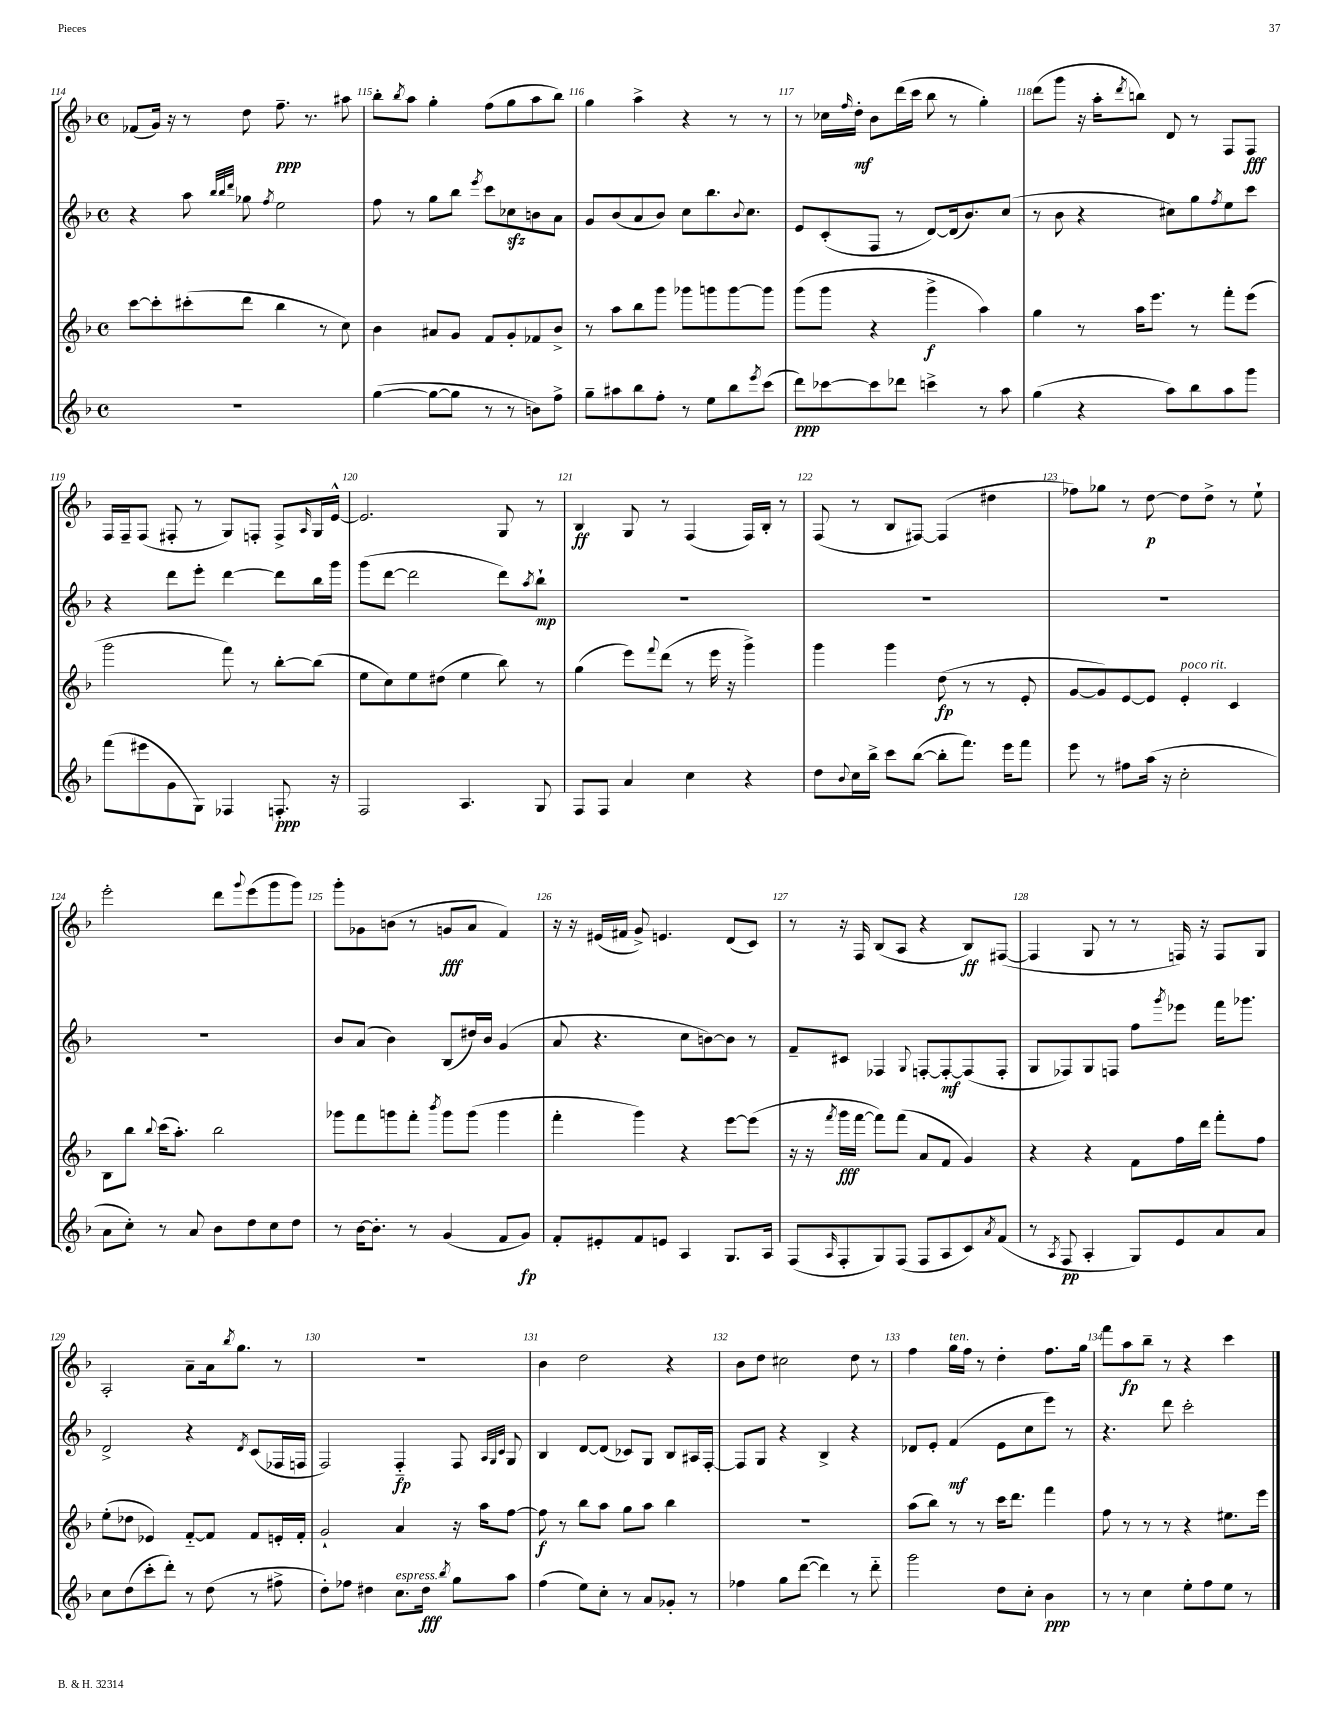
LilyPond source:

<<
\new StaffGroup <<
\new Staff = "s0" {
    \clef treble \key f \major \defaultTimeSignature \time 4/4
    fes'8( g'16) r16 r8 d''8 f''8.--\ppp r8. ais''8 |
    bes''8-. \acciaccatura { bes''8 } a''8 g''4-. f''8( g''8 a''8 bes''8) |
    g''4 a''4-> r4 r8 r8 |
    r8 ces''16 \grace { f''16 } d''16-.\mf bes'8 d'''16( c'''16 bes''8 r8 g''4-.) |
    d'''8( g'''8 r16 a''16-. \acciaccatura { d'''8 } b''8) d'8 r8 f8 f8\fff |
    f16 f16-- f8( fis8-. r8 g8) f8-. f8-> \grace { a16 } g16 e'16~-^ |
    e'2. g8 r8 |
    bes4\ff g8 r8 f4( f16) bes16-. r8 |
    f8( r8 bes8 fis8~) fis4( dis''4 |
    fes''8) ges''8 r8 d''8~\p d''8 d''8-> r8 e''8-! |
    e'''2-. d'''8 \appoggiatura { g'''8 } e'''8( g'''8 g'''8) |
    g'''8-. ges'8 b'8( r8 g'8\fff a'8 f'4) |
    r16 r16 eis'16( fis'16 g'8->) e'4. d'8( c'8) |
    r8 r16 f16 bes8( a8 r4 bes8\ff) fis8~( |
    fis4 g8 r8 r8 f16) r16 f8 g8 |
    a2-. a'8-- a'16 \acciaccatura { bes''8 } g''8. r8 |
    R1 |
    bes'4 d''2 r4 |
    bes'8 d''8 cis''2 d''8 r8 |
    f''4 g''16^\markup { \italic "ten." } f''16 r8 d''4-. f''8. g''16 |
    f'''8 a''8\fp bes''8-- r8 r4 c'''4 \bar "|." |
}
\new Staff = "s1" {
    \clef treble \key f \major \defaultTimeSignature \time 4/4
    r4 a''8 \grace { bes''32 bes''32 d'''32 } ges''8 \acciaccatura { f''8 } e''2 |
    f''8 r8 g''8 bes''8 \acciaccatura { e'''8 } c'''8 ces''8\sfz b'8 a'8 |
    g'8 bes'8( a'8 bes'8) c''8 bes''8. \appoggiatura { bes'8 } c''8. |
    e'8 c'8-.( f8 r8 d'8~) d'16( bes'8.) c''8( |
    r8 bes'8 r4 cis''8) g''8 \acciaccatura { f''8 } e''8 c'''8 |
    r4 d'''8 e'''8-. d'''4~ d'''8 bes''16 g'''16 |
    g'''8( d'''8~ d'''2 d'''8) \acciaccatura { a''8 } bes''8-!\mp |
    R1 |
    R1 |
    R1 |
    R1 |
    bes'8 a'8( bes'4) bes8( dis''16) bes'16 g'4( |
    a'8 r4. c''8 b'8~) b'8 r8 |
    f'8-- cis'8 fes4 \appoggiatura { g8 } f8~-. f8~-.\mf f8( f8-. |
    g8 fes8) g8 f8 f''8 \acciaccatura { g'''8 } ees'''8 f'''16 ges'''8. |
    d'2-> r4 \acciaccatura { d'8 } c'8( fes16 f16 |
    f2) f4-_\fp f8 \grace { a32 g32 c'32 } g8 |
    bes4 d'8~ d'8( ces'8) g8 bes8 ais16 f16~-. |
    f8 g8 r4 bes4-> r4 |
    des'8 e'8-. f'4\mf( e'8 c''8 e'''8) r8 |
    r4. d'''8 c'''2-. \bar "|." |
}
\new Staff = "s2" {
    \clef treble \key f \major \defaultTimeSignature \time 4/4
    c'''8~ c'''8-. cis'''8-.( d'''8 bes''4 r8 c''8) |
    bes'4 ais'8 g'8 f'8 g'8-. fes'8 bes'8-> |
    r8 a''8 bes''8 g'''8 ges'''8 g'''8 g'''8~ g'''8 |
    g'''8( g'''8 r4 g'''4->\f a''4) |
    g''4 r8 a''16 e'''8. r8 f'''8-. e'''8( |
    g'''2 f'''8) r8 bes''8~-. bes''8( |
    e''8 c''8) e''8 dis''8( e''4 bes''8) r8 |
    g''4( e'''8) \appoggiatura { f'''8 } d'''8( r8 e'''16 r16 g'''4->) |
    g'''4 g'''4 d''8\fp( r8 r8 e'8-. |
    g'8~ g'8) e'8~ e'8 e'4-.^\markup { \italic "poco rit." } c'4 |
    bes8 bes''8 \appoggiatura { bes''8 } c'''16( a''8.-.) bes''2 |
    ges'''8 f'''8 g'''8 f'''8-. \acciaccatura { bes'''8 } g'''8 g'''8( g'''4 |
    f'''4-. g'''4) r4 e'''8~ e'''8( |
    r16 r16 \acciaccatura { f'''8 } g'''16\fff f'''16~ f'''8) f'''8( a'8 f'8 g'4) |
    r4 r4 f'8 f''16 d'''16 f'''8-. f''8 |
    e''8-.( des''8 ees'4) f'8~-_ f'8 f'8 e'16-. f'16-. |
    g'2-! a'4 r16 a''16 f''8~ |
    f''8\f r8 bes''8 a''8 g''8 a''8 bes''4 |
    R1 |
    a''8( bes''8) r8 r8 c'''16 d'''8. f'''4 |
    f''8 r8 r8 r8 r4 eis''8. e'''16 \bar "|." |
}
\new Staff = "s3" {
    \clef treble \key f \major \defaultTimeSignature \time 4/4
    R1 |
    g''4~( g''8~ g''8 r8 r8 b'8) f''8-> |
    g''8-- ais''8 bes''8 f''8-. r8 e''8 bes''8 \acciaccatura { e'''8 } c'''8( |
    d'''8\ppp) ces'''8~ ces'''8 des'''8 c'''4-> r8 a''8 |
    g''4( r4 a''8) bes''8 a''8 g'''8 |
    f'''8( eis'''8 g'8 g8) fes4 f8.-.\ppp r16 |
    f2 a4. g8 |
    f8 f8 a'4 c''4 r4 |
    d''8 \appoggiatura { bes'8 } c''16 bes''16-> c'''8 bes''8~( bes''8-. f'''8.) e'''16 f'''8 |
    e'''8 r8 fis''8 a''16( r16 c''2-. |
    a'8 c''8-.) r8 a'8 bes'8 d''8 c''8 d''8 |
    r8 bes'16~ bes'8.-. r8 g'4( f'8 g'8\fp) |
    f'8-. eis'8-. f'8 e'8 a4 g8. a16 |
    f8( \grace { a16 } f8-. g8) f8( f8 a8 c'8) \acciaccatura { a'8 } f'8( |
    r8 \acciaccatura { a8 } f8\pp a4-. g8) e'8 a'8 a'8 |
    c''8 d''8( c'''8-. d'''8-.) r8 d''8( r8 fis''8-> |
    d''8-.) fes''8 dis''4 c''8.^\markup { \italic "espress." } dis''16\fff \acciaccatura { bes''8 } g''8 a''8 |
    f''4( e''8) c''8-. r8 a'8 ges'8-. r8 |
    fes''4 g''8 d'''8~( d'''4) r8 d'''8-_ |
    g'''2 d''8 c''8-. bes'4\ppp |
    r8 r8 c''4 e''8-. f''8 e''8 r8 \bar "|." |
}
>>
>>
\layout { \context { \Score currentBarNumber = #114 \override BarNumber.break-visibility = ##(#f #t #t) barNumberVisibility = #all-bar-numbers-visible } }
